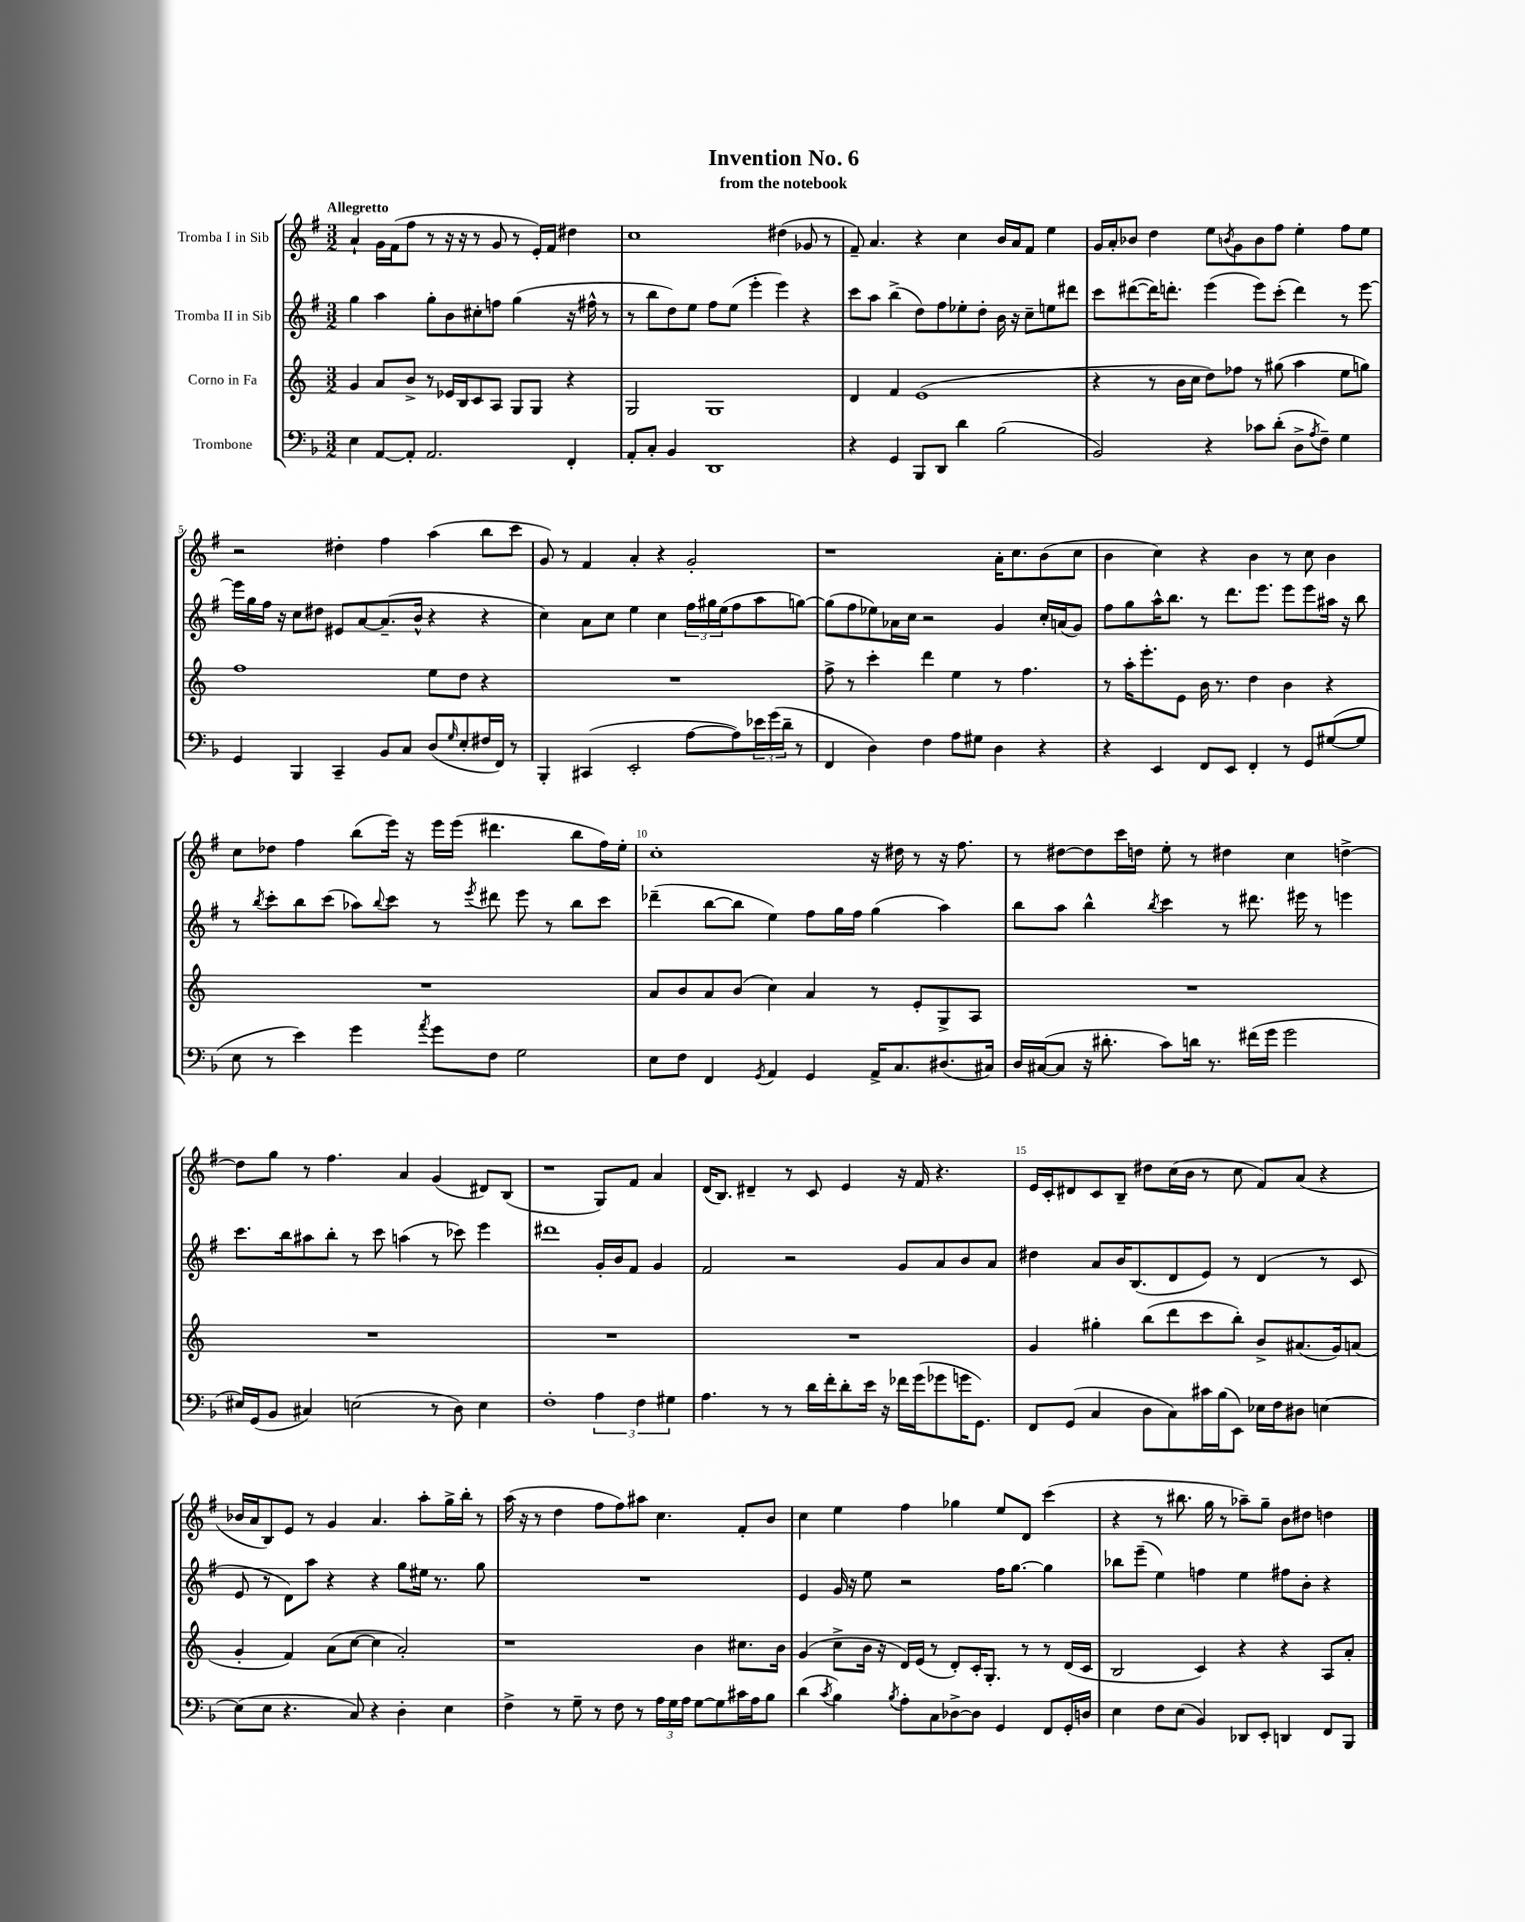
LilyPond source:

\header { title = "Invention No. 6" subtitle = "from the notebook" }
<<
\new StaffGroup <<
\new Staff = "s0" \with { instrumentName = "Tromba I in Sib" } {
    \clef treble \key g \major \numericTimeSignature \time 3/2 \tempo "Allegretto"
    a'4-! g'16 fis'16( fis''8 r8 r16 r16 r8 g'8 r8 e'16-.) fis'16 dis''4 |
    c''1 dis''4( ges'8 r8 |
    fis'8--) a'4. r4 c''4 b'16 a'16 fis'8 e''4 |
    g'16 a'16-. bes'8 d''4 e''8 \acciaccatura { b'8 } g'8 b'8 fis''8 e''4-. fis''8 e''8 |
    r2 dis''4-. fis''4 a''4( b''8 c'''8 |
    g'8) r8 fis'4 a'4-. r4 g'2-. |
    r1 a'16-. c''8. b'8( c''8 |
    b'4 c''4) r4 b'4 r8 c''8 b'4 |
    c''8 des''8 fis''4 b''8( e'''16) r16 e'''16 e'''16( dis'''4. b''8 fis''16) e''16-. |
    c''1-. r16 dis''16 r8 r16 fis''8. |
    r8 dis''8~ dis''8 c'''16 d''16 e''8-. r8 dis''4 c''4 d''4~-> |
    d''8 g''8 r8 fis''4. a'4 g'4( dis'8) b8( |
    r1 g8) fis'8 a'4 |
    d'16( b8.) dis'4-- r8 c'8 e'4 r16 fis'16 r4. |
    e'16 c'16-. dis'8 c'8 b8-- dis''8 c''16( b'16 r8 c''8 fis'8) a'8( r4 |
    bes'16 a'16 b8) e'8 r8 g'4 a'4. a''8-. g''16-> b''16-. r8 |
    a''16( r16 r8 d''4 fis''8 fis''8) ais''8 c''4. fis'8-. b'8 |
    c''4 e''4 fis''4 ges''4 e''8 d'8 c'''4( |
    r4 r8 bis''8. g''16 r8 aes''8--) g''8-- b'8 dis''8 d''4 \bar "|." |
}
\new Staff = "s1" \with { instrumentName = "Tromba II in Sib" } {
    \clef treble \key g \major \numericTimeSignature \time 3/2
    g''4 a''4 g''8-. b'8 cis''8-. f''8 g''4( r16 fis''16-^ r8 |
    r8 b''8 d''8) e''8 fis''8 e''8( e'''4-. e'''4) r4 |
    c'''8 a''8 b''4->( d''8) fis''8 ees''8-. d''8-. b'16 r16 c''8-- e''8 dis'''8 |
    c'''8 dis'''8~( dis'''16) d'''8.-. e'''4( e'''8) c'''8-.( d'''4) r8 e'''8~ |
    e'''16 g''16 fis''16 r16 c''8 dis''8 eis'8 a'8~ a'8.--( b'16-^ r4 r4 |
    c''4) a'8 c''8 e''4 c''4 \tuplet 3/2 { fis''16 gis''16 e''16( } fis''8 a''8 g''8~) |
    g''8( fis''8 ees''8) aes'16 c''16 r2 g'4 c''16-. a'16( g'8) |
    fis''8 g''8 a''16-^ b''8. r8 d'''8. e'''8. e'''8 e'''8 ais''16 r16 b''8 |
    r8 \acciaccatura { b''8 } c'''8-. b''8 c'''8( aes''8) \appoggiatura { b''8 } c'''8 r8 \acciaccatura { e'''8 } dis'''8 e'''8 r8 b''8 c'''8 |
    des'''4--( b''8~ b''8 e''4) fis''8 g''16 fis''16 g''4( a''4) |
    b''8 a''8 b''4-^ \acciaccatura { b''8 } c'''4 r8 dis'''8. eis'''16 r8 e'''4 |
    c'''8. b''16 ais''8 b''8-. r8 c'''8 a''4( r8 ces'''8) e'''4 |
    dis'''1 g'16-. b'16 fis'8 g'4 |
    fis'2 r2 g'8 a'8 b'8 a'8 |
    dis''4 a'8 b'16 b8.( d'8 e'8) r8 d'4( r8 c'8 |
    e'8 r8 d'8) a''8 r4 r4 g''8 eis''16 r8. g''8 |
    R1. |
    e'4 g'16 r16 e''8 r2 fis''16 g''8.~ g''4 |
    bes''8 e'''8--( e''4) f''4 e''4 fis''8 b'8-. r4 \bar "|." |
}
\new Staff = "s2" \with { instrumentName = "Corno in Fa" } {
    \clef treble \key c \major \numericTimeSignature \time 3/2
    g'4 a'8 b'8-> r8 ees'16 b16 c'8 a8 g8 g8 r4 |
    g2 g1 |
    d'4 f'4 e'1( |
    r4 r8 b'16 c''16 d''8) fes''8 r8 gis''8( a''4 e''8 g''8) |
    f''1 e''8 d''8 r4 |
    R1. |
    f''8-> r8 c'''4-. d'''4 e''4 r8 f''4. |
    r8 a''16-. e'''8.-. e'8 b'16 r8. d''4 b'4 r4 |
    R1. |
    a'8 b'8 a'8 b'8( c''4) a'4 r8 e'8-. g8-> a8 |
    R1. |
    R1. |
    R1. |
    R1. |
    g'4 gis''4-. b''8( d'''8 c'''8 b''8-.) b'8-> ais'8.( g'16) a'8( |
    g'4-. f'4) a'8( c''8~ c''4 a'2-.) |
    r1 b'4 cis''8. b'16 |
    g'4( c''8-> b'16 r16 d'16) e'16( r8 d'8-.) c'16-. g8.-. r8 r8 d'16( c'16 |
    b2 c'4) r4 r4 a8 a'8-. \bar "|." |
}
\new Staff = "s3" \with { instrumentName = "Trombone" } {
    \clef bass \key f \major \numericTimeSignature \time 3/2
    e4 a,8~ a,8-. a,2. f,4-. |
    a,8-. c8-. bes,4 d,1 |
    r4 g,4 bes,,8 d,8 d'4 bes2( |
    bes,2) r4 ces'8 d'8-.( d8-> \acciaccatura { a8 } f8--) g4 |
    g,4 bes,,4 c,4-- bes,8 c8 d8( \grace { g16 } e8-. fis16 f,16) r8 |
    bes,,4-. cis,4( e,2-. a8~ a8) \tuplet 3/2 { ees'16 g'16( d'16-- } r8 |
    f,4 d4) f4 a8 gis8 d4 r4 |
    r4 e,4 f,8 e,8 f,4-. r8 g,8 gis8~( gis8 |
    e8 r8 e'4) g'4 \acciaccatura { a'8 } g'8 f8 g2 |
    e8 f8 f,4 \acciaccatura { g,8 } a,4 g,4 a,16-> c8. dis8.( cis16) |
    d16 cis16~( cis8 r16 dis'8.-. c'8) d'16 r8. fis'16( g'16 g'2 |
    eis16) g,16( bes,8 cis4) e2( r8 d8) e4 |
    f1-. \tuplet 3/2 { a4 f4 gis4 } |
    a4. r8 r8 d'16 f'16-. d'8-. e'16 r16 fes'16 g'16( ges'8 g'16 g,8.) |
    f,8 g,8( c4 d8 c8) cis'16 bes16( e,8) ees16 f16 dis8 e4~ |
    e8( e8 r4. c8) r4 d4-. e4 |
    f4-> r8 g8-- r8 f8 r8 \tuplet 3/2 { a16 g16 a16 } g8~ g8 cis'16 a16 bes8 |
    d'4( \acciaccatura { c'8 } bes4) \acciaccatura { bes8 } a8-. c8 des8~-> des8 g,4 f,8 g,16-. d16 |
    e4 f8 e8( bes,4) des,8 e,8-. d,4 f,8 bes,,8 \bar "|." |
}
>>
>>
\layout { \context { \Score \override BarNumber.break-visibility = ##(#f #t #t) barNumberVisibility = #(every-nth-bar-number-visible 5) } }
